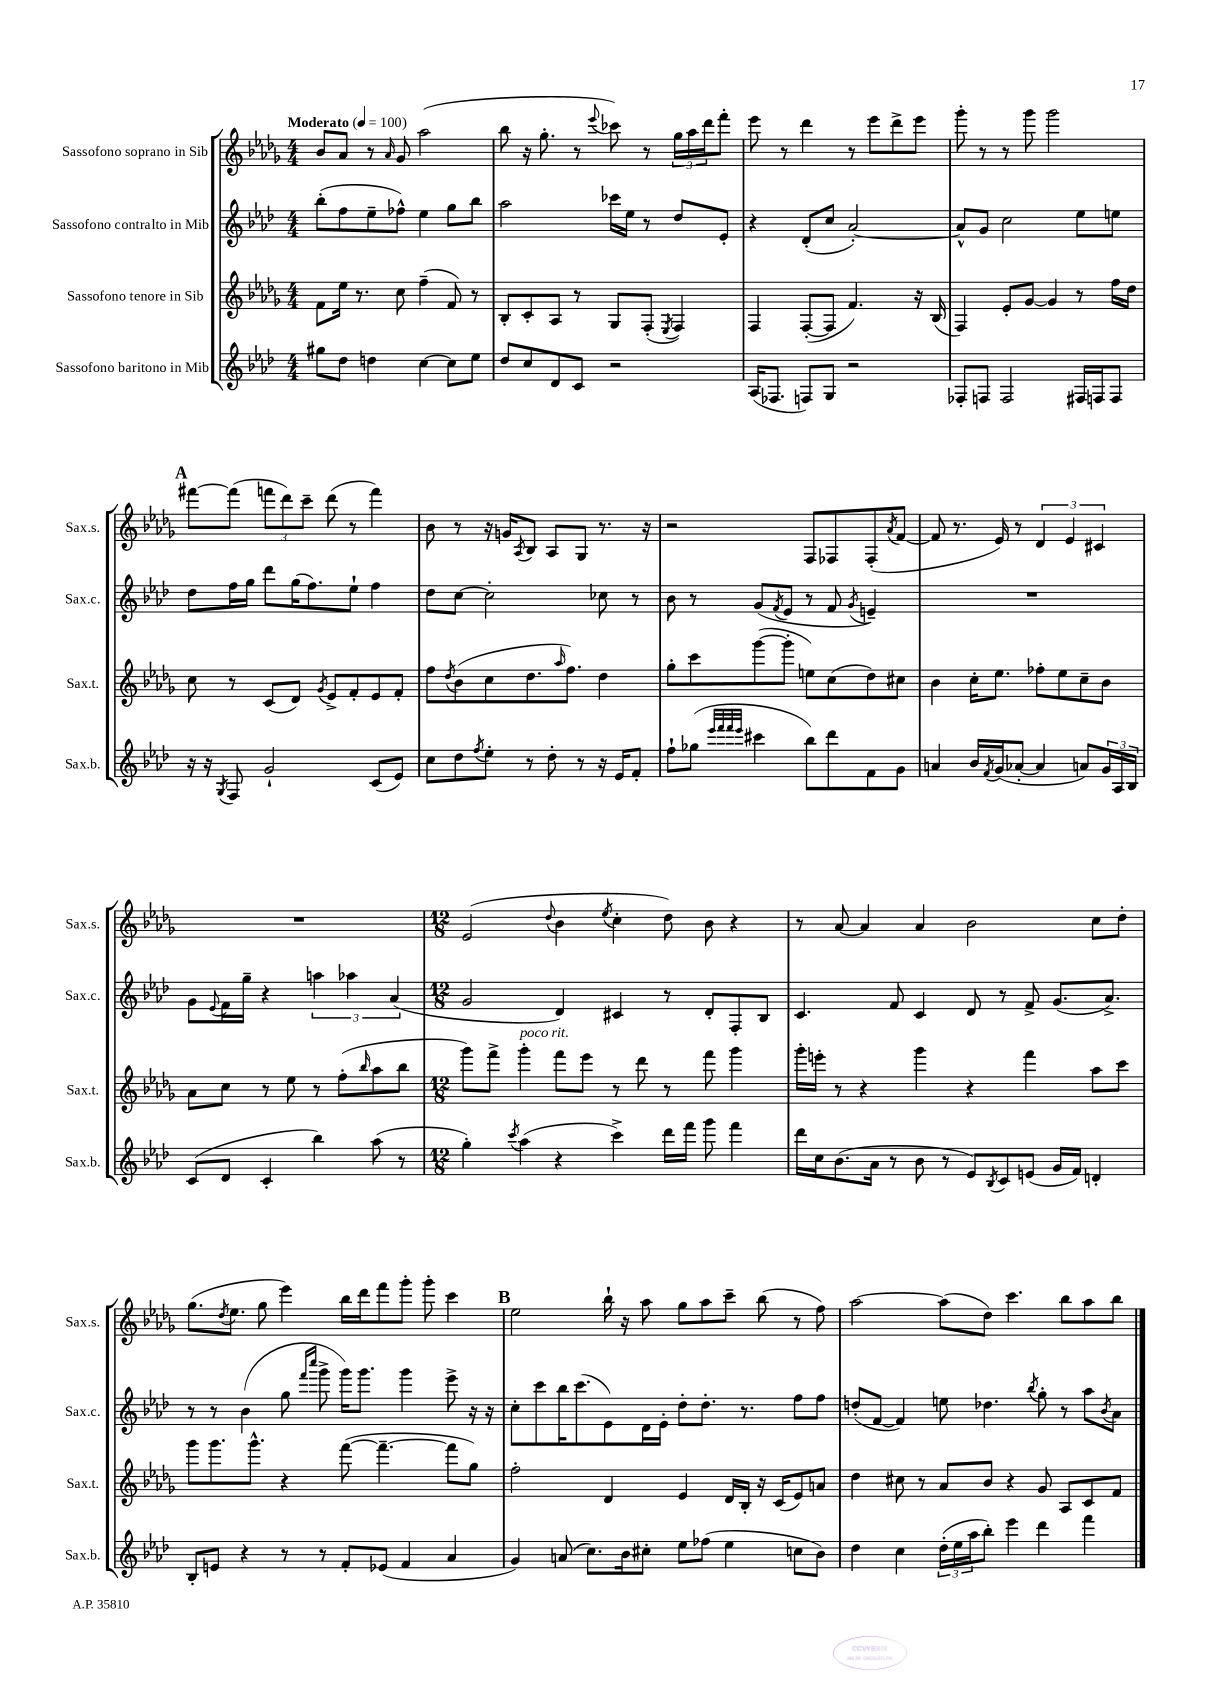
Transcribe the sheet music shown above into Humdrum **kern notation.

**kern	**kern	**kern	**kern
*part4	*part3	*part2	*part1
*staff4	*staff3	*staff2	*staff1
*I"Sassofono baritono in Mib	*I"Sassofono tenore in Sib	*I"Sassofono contralto in Mib	*I"Sassofono soprano in Sib
*I'Sax.b.	*I'Sax.t.	*I'Sax.c.	*I'Sax.s.
*clefG2	*clefG2	*clefG2	*clefG2
*k[b-e-a-d-]	*k[b-e-a-d-g-]	*k[b-e-a-d-]	*k[b-e-a-d-g-]
*M4/4	*M4/4	*M4/4	*M4/4
*MM100	*MM100	*MM100	*MM100
=1	=1	=1	=1
!	!	!	!LO:TX:a:B:t=Moderato
8gg#X\L	8f\L	(8bb-'\L	8b-/L
8dd-\J	16ee-\Jk	8ff\	8a-/J
.	8.r	.	.
4ddn\	.	8ee-~\	8r
.	.	.	16qqa-/
.	8cc\	8ff-X^^\J)	8g-/
[4cc\	(4ff~\	4ee-\	(2aa-\
8cc\L]	8f/)	8gg\L	.
8ee-\J	8r	8bb-\J	.
=2	=2	=2	=2
8dd-/L	8B-'/L	2aa-\	8bb-\
8cc/	8c'/	.	16r
.	.	.	8.gg-'\
8d-/	8A-/J	.	.
8c/J	8r	.	8r
.	.	.	8qqeee-/
2r	8G-/L	16ccc-X\LL	8ccc-X\)
.	.	16ee-\JJ	.
.	(8F'/J	8r	8r
.	8qE-/	.	.
.	4F/)	8dd-/L	24gg-\LL
.	.	.	24aa-\
.	.	.	24ddd-\J
.	.	8e-'/J	8fff'\J
=3	=3	=3	=3
(16A-/KL	4F/	4r	8eee-\
8.F-X/J	.	.	.
.	.	.	8r
8Fn/L)	([8F'/L	(8d-'/L	4ddd-\
8G/J	8F/J]	8cc/J	.
2r	4.f/)	[2a-'/)	8r
.	.	.	8eee-\L
.	.	.	8ddd-^\
.	16r	.	8eee-\J
.	(16B-/	.	.
=4	=4	=4	=4
8F-X'/L	4F/)	8a-^^/L]	8ggg-'\
8Fn/J	.	8g/J	8r
2F/	8e-'/L	2cc\	8r
.	[8g-/J	.	8ggg-\
.	4g-/]	.	2ggg-\
16F#X/LL	8r	8ee-\L	.
16Fn/J	.	.	.
8F/J	16ff\LL	8een\J	.
.	16dd-\JJ	.	.
!!LO:LB:g=z
!!LO:REH:place=s1:t=A
=5	=5	=5	=5
16r	8cc\	8dd-\L	[8fff#X\L
16r	.	.	.
8qG/	.	.	.
8F/	8r	16ff\L	(8fff#\J]
.	.	16gg\JJ	.
2g`/	(8c/L	8ddd-\L	12fffn\L
.	.	.	12ddd-\)
.	8d-/J)	(16gg\K	.
.	.	.	12ccc~\J
.	.	8.ff\)	.
.	8qg-/	.	.
.	8e-^/L	.	(8ddd-\
.	8f'/	8ee-`\J	8r
(8c/L	8e-/	4ff\	4fff\)
8e-/J)	8f'/J	.	.
=6	=6	=6	=6
8cc\L	8ff\L	8dd-\L	8b-\
.	8qdd-/	.	.
8dd-\	(8b-\	[8cc\J	8r
8qff/	.	.	.
8ee-'\J	8cc\	2cc'\]	16r
.	.	.	16gn/KL
.	.	.	8qA-/
8r	8.dd-\	.	8B-/J
8dd-'\	.	.	8A-/L
.	16qqaa-/	.	.
.	8.ff\J)	.	.
8r	.	.	8G-/J
16r	4dd-\	8cc-X\	8.r
16e-/KL	.	.	.
8f'/J	.	8r	.
.	.	.	16r
=7	=7	=7	=7
8ff`\L	8gg-'\L	8b-\	2r
(8gg-X\J	8ccc\	8r	.
32qqeee-/LLL	.	.	.
32qqfff/	.	.	.
32qqfff/	.	.	.
32qqeee-/JJJ	.	.	.
4ccc#X\	([8ggg-\	(8g/L	.
.	.	8qf/	.
.	8ggg-'\J]	8e-/J	.
8bb-\L)	8een\L)	8r	8F/L
8ddd-\	(8cc\	8f/	8F-X/
.	.	8qg/	.
8f\	8dd-\)	4en~/)	(8F-'/
.	.	.	8qa-/
8g\J	8cc#X\J	.	[8f/J
=8	=8	=8	=8
4an/	4b-\	1r	8f/]
.	.	.	8.r
16b-/LL	16cc'\KL	.	.
8qf/	.	.	.
(16g/J	8.ee-\J	.	16e-/)
[8a-X'/J	.	.	8r
4a-/]	8ff-X'\L	.	6d-/
.	8ee-\	.	.
.	.	.	6e-/
8an/L)	8cc~\	.	.
.	.	.	6c#X/
24g/L	8b-\J	.	.
24A-/	.	.	.
24B-/JJ	.	.	.
!!LO:LB:g=z
=9	=9	=9	=9
(8c/L	8a-\L	8g\L	1r
.	.	8qqe-/	.
8d-/J	8cc\J	16f\L	.
.	.	16gg~\JJ	.
4c'/	8r	4r	.
.	8ee-\	.	.
4bb-\)	8r	6aan\	.
.	(8ff'\L	.	.
.	.	6aa-X\	.
.	16qqbb-/	.	.
(8aa-\	8aa-\	.	.
.	.	(6a-/	.
8r	8bb-\J	.	.
=10	=10	=10	=10
*M12/8	*M12/8	*M12/8	*M12/8
4gg'\)	8ggg-\L)	2g/	(2e-/
.	8fff^\J	.	.
8qccc/	.	.	.
!	!LO:TX:a:i:t=poco rit.	!	!
(4aa-\	4ggg-'\	.	.
.	.	.	8qqdd-/
4r	8fff\L	4d-/)	4b-\
.	8eee-\J	.	.
.	.	.	8qee-/
4ccc^\)	8r	4c#X/	4cc'\
.	8ddd-\	.	.
16ddd-\LL	8r	8r	8dd-\)
16fff\JJ	.	.	.
8ggg\	8fff\	8d-'/L	8b-\
4fff\	4ggg-\	8F'/	4r
.	.	8B-/J	.
=11	=11	=11	=11
16ddd-\LL	16ggg-'\LL	4.c/	8r
16cc\J	16eeen'\JJ	.	.
(8.b-\	8r	.	[8a-/
.	4r	.	4a-/]
16a-\Jk	.	.	.
8r	.	8f/	.
8b-\	4ggg-\	4c/	4a-/
8r	.	.	.
8e-/L)	4r	8d-/	2b-\
8qB-/	.	.	.
8c/	.	8r	.
(8en/J	4fff\	8f^/	.
16g/LL	.	(8.g/L	.
16f/JJ)	.	.	.
4dn'/	8aa-\L	.	8cc\L
.	.	8.a-^/J)	.
.	8ccc\J	.	8dd-'\J
!!LO:LB:g=z
=12	=12	=12	=12
8B-'/L	8ggg-\L	8r	(8.gg-\L
8en/J	8.ggg-\	8r	.
.	.	.	8qdd-/
.	.	.	8.ee-\J
4r	.	(4b-\	.
.	8.ggg-^^\J	.	.
.	.	.	8gg-\
8r	4r	8gg\	4eee-\)
.	.	16qqfff/LL	.
.	.	16qqcccc/JJ	.
8r	.	8ggg^\	.
8f'/L	([8fff\	16ggg\KL)	16bb-\LL
.	.	8.ggg\J	16ddd-\J
(8e-X/J	4.fff~\_	.	8fff\
4f/	.	4ggg\	8ggg-'\J
.	.	.	8ggg-'\
4a-/	8fff\L]	8eee-^\	4ccc\
.	8gg-\J)	16r	.
.	.	16r	.
!!LO:REH:place=s1:t=B
=13	=13	=13	=13
4g/)	2ff'\	8cc'\L	2ee-\
.	.	8ccc\	.
(8an/	.	16bb-\K	.
.	.	(8.ccc\	.
8.cc\L)	.	.	.
.	4d-/	8e-\)	16bb-`\
16b-\k	.	.	16r
8cc#X'\J	.	16d-\L	8aa-\
.	.	16e-'\JJ	.
8ee-\L	4e-/	8dd-'\L	8gg-\L
(8ff-X\J	.	8.dd-'\J	8aa-\
4ee-\	16d-/LL	.	8ccc~\J
.	16B-'/JJ	8.r	.
.	16r	.	(8bb-\
.	(16c/KL	.	.
8ccn\L	8e-/)	8ff\L	8r
8b-\J)	8an/J	8ff\J	8ff\)
=14	=14	=14	=14
4dd-\	4dd-\	(8ddn'/L	[2aa-\
.	.	[8f/J	.
4cc\	8cc#X\	4f/])	.
.	8r	.	.
(24dd-'\LL	8a-/L	8een\	(8aa-\L]
24ee-\	.	.	.
24aa-\J	.	.	.
8bb-'\J)	8b-/J	4.dd-X\	8dd-\J)
4eee-\	4r	.	4.ccc\
.	.	8qbb-/	.
4ddd-\	8g-/	8gg'\	.
.	8A-/L	8r	8bb-\L
4fff\	8c/	8aa-\L	8aa-\
.	.	8qb-/	.
.	8f/J	8a-\J	8bb-\J
==	==	==	==
*-	*-	*-	*-
